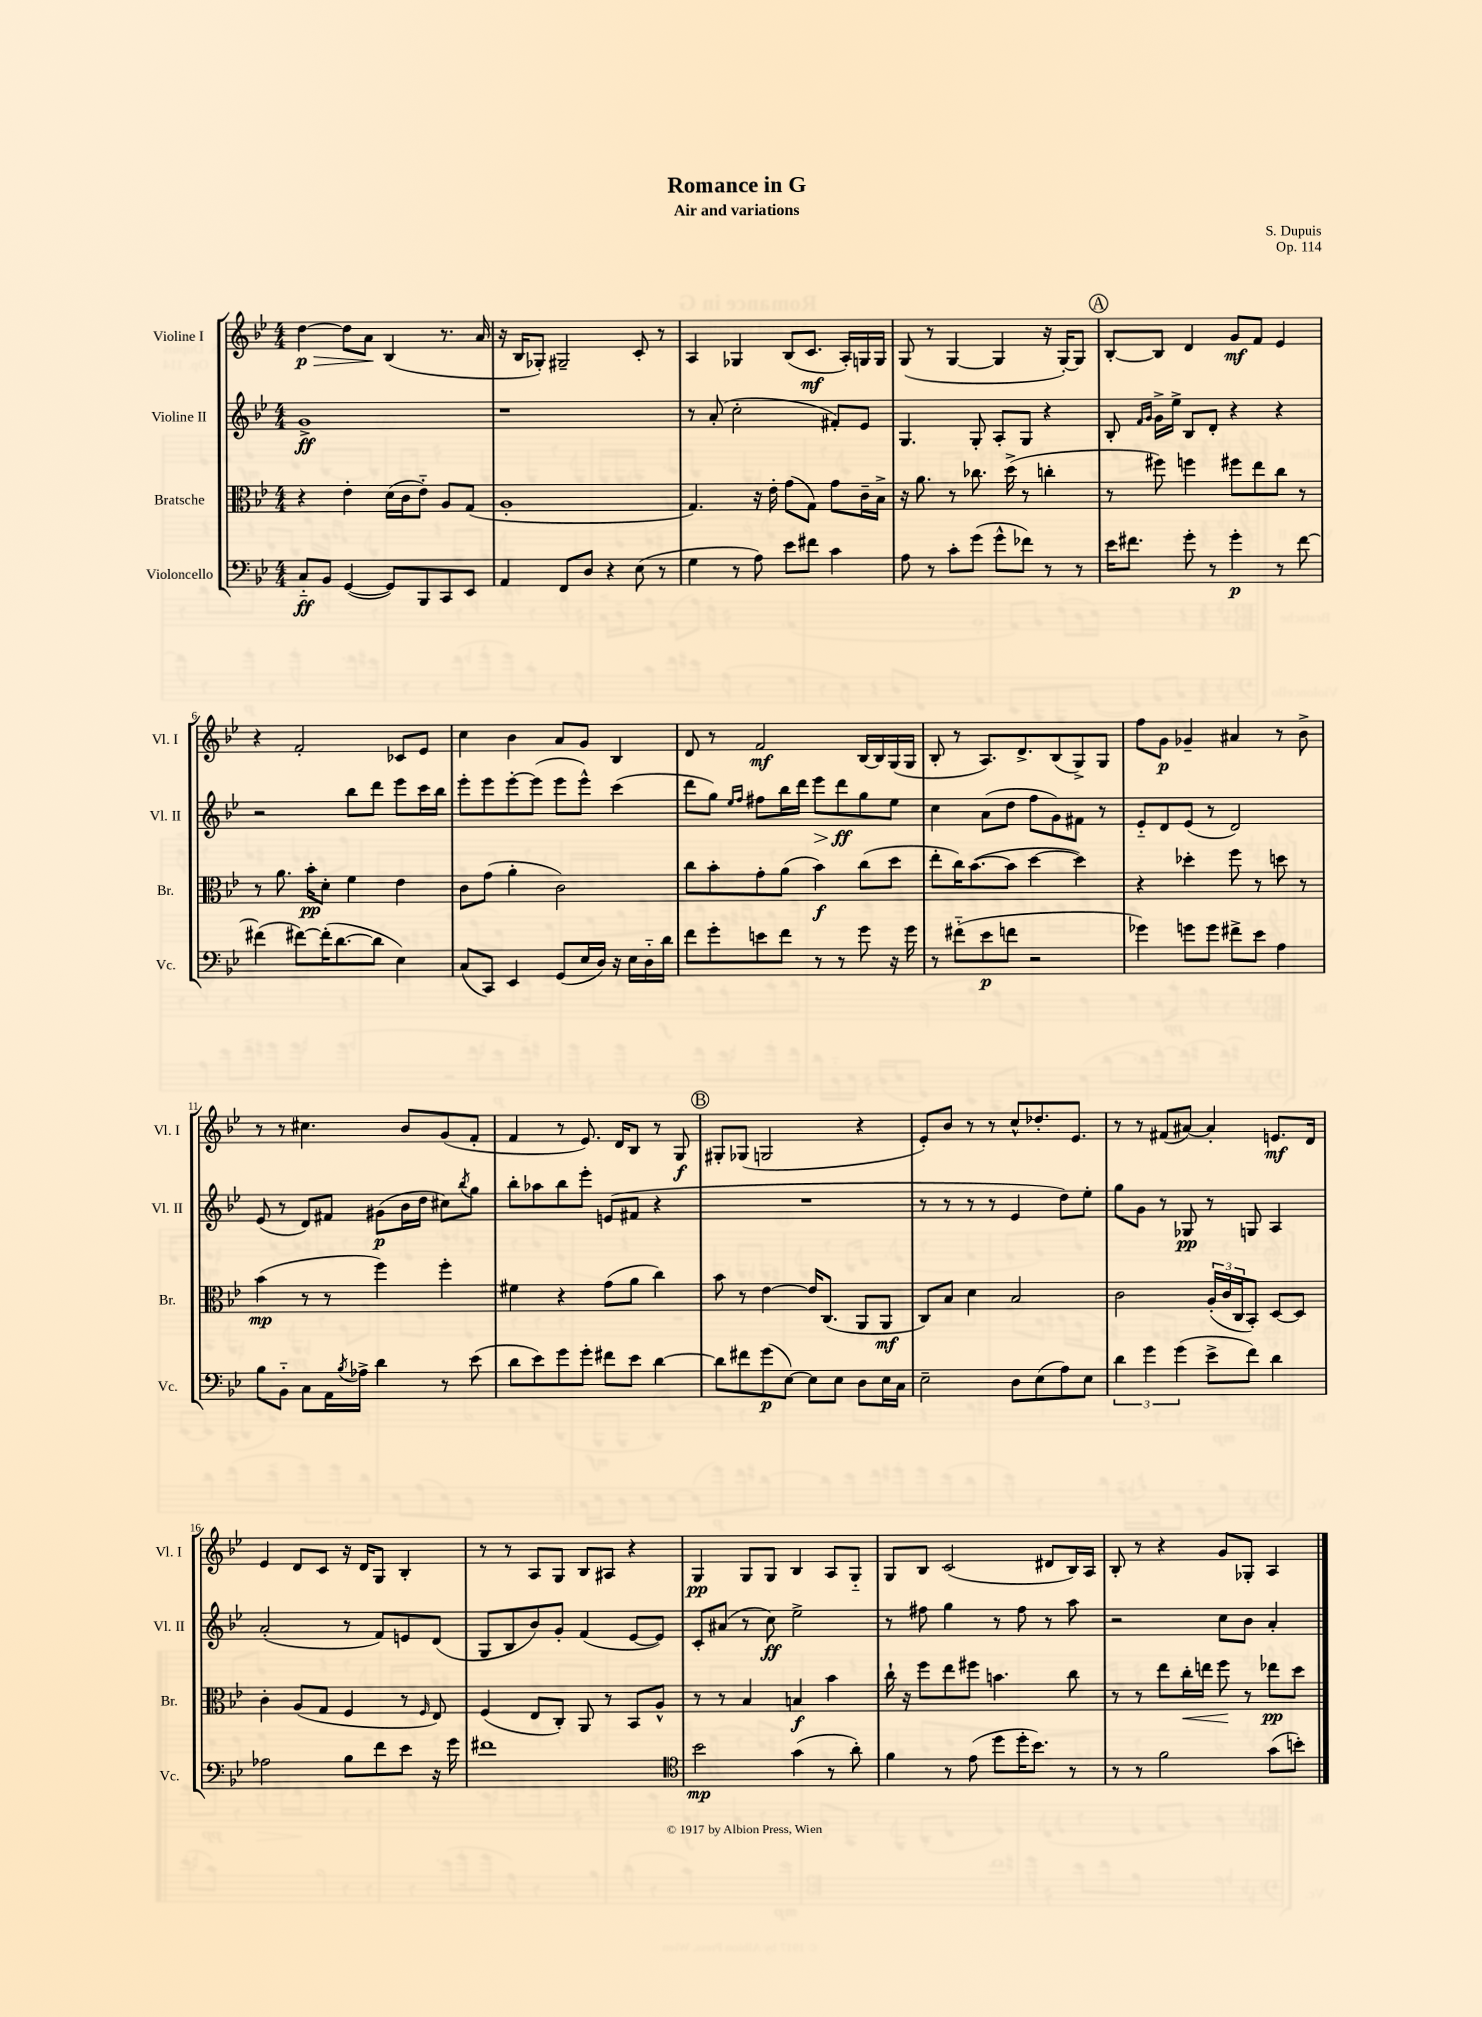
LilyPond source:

\header { title = "Romance in G" composer = "S. Dupuis" subtitle = "Air and variations" opus = "Op. 114" }
<<
\new StaffGroup <<
\new Staff = "s0" \with { instrumentName = "Violine I" shortInstrumentName = "Vl. I" } {
    \clef treble \key bes \major \numericTimeSignature \time 4/4
    d''4~\p\> d''8 a'8\! bes4( r8. a'16 |
    r16 bes16 ges8-.) gis2-- c'8-. r8 |
    a4 ges4 bes8( c'8.\mf a16-.) g16 g16 |
    g8( r8 g4~ g4 r16 g16~-.) g8 |
    \mark \markup { \circle "A" } bes8~-. bes8 d'4 g'8\mf f'8 ees'4 |
    r4 f'2-. ces'8 ees'8 |
    c''4 bes'4 a'8 g'8 bes4 |
    d'8 r8 f'2\mf bes16~ bes16 g16( g16 |
    bes8-. r8 a8.) d'8.-> bes8( g8->) g8 |
    f''8 g'8\p ges'4-- ais'4 r8 bes'8-> |
    r8 r8 cis''4. bes'8 g'8( f'8-. |
    f'4 r8 ees'8.) d'16 bes8 r8 g8\f |
    \mark \markup { \circle "B" } gis8-. ges8( g2 r4 |
    ees'8-.) bes'8 r8 r8 c''8-^ des''8.-. ees'8. |
    r8 r8 fis'8( ais'8~) ais'4-. e'8.\mf d'16 |
    ees'4 d'8 c'8 r16 d'16 g8 bes4-. |
    r8 r8 a8 g8 bes8 ais8 r4 |
    g4\pp g8 g8 bes4 a8 g8-_ |
    g8 bes8 c'2( dis'8 bes16) a16 |
    bes8-. r8 r4 g'8 ges8-. a4 \bar "|." |
}
\new Staff = "s1" \with { instrumentName = "Violine II" shortInstrumentName = "Vl. II" } {
    \clef treble \key bes \major \numericTimeSignature \time 4/4
    g'1->\ff |
    r1 |
    r8 a'8-.( c''2-. fis'8-.) ees'8 |
    g4. g8-. a8-. g8 r4 |
    \mark \markup { \circle "A" } bes8-. \grace { f'16 g'16 } g'16-> ees''16-> bes8 d'8-. r4 r4 |
    r2 bes''8 d'''8 ees'''8 c'''16 bes''16 |
    ees'''8-. ees'''8 ees'''8~-. ees'''8( ees'''8 ees'''8-^) c'''4( |
    d'''8 g''8) \grace { ees''16 f''16 } fis''8 bes''16 d'''16 ees'''8\> d'''8\ff\! g''8 ees''8 |
    c''4 a'8( d''8 f''8 g'8) fis'8 r8 |
    ees'8-_ d'8 ees'8( r8 d'2) |
    ees'8( r8 d'8) fis'8 gis'8\p( bes'16 d''16 cis''8) \acciaccatura { bes''8 } g''8 |
    bes''8-. aes''8 bes''8 ees'''8-. e'8( fis'8 r4 |
    \mark \markup { \circle "B" } R1 |
    r8 r8 r8 r8 ees'4 d''8) ees''8-. |
    g''8 g'8 r8 ges8\pp r8 g8 a4 |
    a'2-.( r8 f'8) e'8 d'8( |
    g8 bes8 bes'8) g'8-. f'4( ees'8~ ees'8) |
    c'8-. ais'8( r8 c''8\ff) ees''2-> |
    r8 fis''8 g''4 r8 fis''8 r8 a''8 |
    r2 c''8 bes'8 a'4-. \bar "|." |
}
\new Staff = "s2" \with { instrumentName = "Bratsche" shortInstrumentName = "Br." } {
    \clef alto \key bes \major \numericTimeSignature \time 4/4
    r4 ees'4-. d'16( c'16 ees'8-_) a8 g8( |
    a1-. |
    g4.) r16 ees'16-. g'8( g8) g'8 c'16-- bes16-> |
    r16 a'8. r8 ces''8. d''16->( r8 c''4-. |
    \mark \markup { \circle "A" } r8 fis''8) f''4 fis''8 ees''8 c''8 r8 |
    r8 a'8. bes'16-.\pp d'8-. f'4 ees'4 |
    c'8 g'8( a'4-. c'2) |
    c''8 bes'8-. g'8-. a'8( bes'4\f) c''8( d''8 |
    ees''8-. c''16) bes'8.~( bes'8 d''4~ d''4) |
    r4 des''4-. f''8 r8 d''8 r8 |
    bes'4\mp( r8 r8 f''4) f''4-. |
    fis'4 r4 g'8( a'8 c''4) |
    \mark \markup { \circle "B" } bes'8 r8 ees'4~ ees'16 c8.( a,8 a,8\mf |
    c8) bes8 d'4 bes2 |
    c'2 \tuplet 3/2 { a16-.( c'16 c16 } bes,8-.) d8~ d8 |
    c'4-. a8( g8 f4 r8 \grace { f16 } ees8) |
    f4( ees8 c8-.) a,8 r8 bes,8 a8-^ |
    r8 r8 bes4 b4\f bes'4 |
    c''16-! r16 f''8 ees''8 fis''8 b'4. c''8 |
    r8 r8 ees''8 c''16-.\< e''16 f''8\! r8 ees''8\pp d''8 \bar "|." |
}
\new Staff = "s3" \with { instrumentName = "Violoncello" shortInstrumentName = "Vc." } {
    \clef bass \key bes \major \numericTimeSignature \time 4/4
    c8-_\ff bes,8 g,4~( g,8) bes,,8 c,8 ees,8 |
    a,4 f,8 d8 r4 ees8( r8 |
    g4 r8 a8) ees'8 fis'8 c'4 |
    a8 r8 c'8-. g'8( g'8-^ fes'8) r8 r8 |
    \mark \markup { \circle "A" } ees'16 fis'8. g'8-. r8 g'4-.\p r8 fis'8~ |
    fis'4( fis'8~) fis'16-.( d'8.~ d'8 ees4) |
    c8( c,8) ees,4 g,8( ees16 d16) r16 ees16 d16-_ d'16 |
    f'8 g'8-. e'8 f'8 r8 r8 g'8 r16 g'16 |
    r8 fis'8-_( ees'8\p f'8 r2 |
    ges'4) g'8 g'8 fis'8-> ees'8 a4 |
    bes8 bes,8-_ c8 a,16 \acciaccatura { bes8 } aes16-> d'4 r8 ees'8( |
    d'8 ees'8) g'8 g'8-. fis'8 ees'8 d'4~ |
    \mark \markup { \circle "B" } d'8 fis'8 g'8\p( ees8~) ees8 ees8 d8 ees16 c16 |
    ees2-- d8 ees8( a8) ees8 |
    \tuplet 3/2 { d'4 g'4 g'4( } ees'8-> f'8) d'4 |
    aes2 bes8 f'8 ees'8 r16 g'16 |
    fis'1 |
    \clef tenor bes'2\mp g'4( r8 a'8-.) |
    f'4 r8 ees'8( d''8 d''16-. bes'8.) r8 |
    r8 r8 f'2 g'8( b'8-.) \bar "|." |
}
>>
>>
